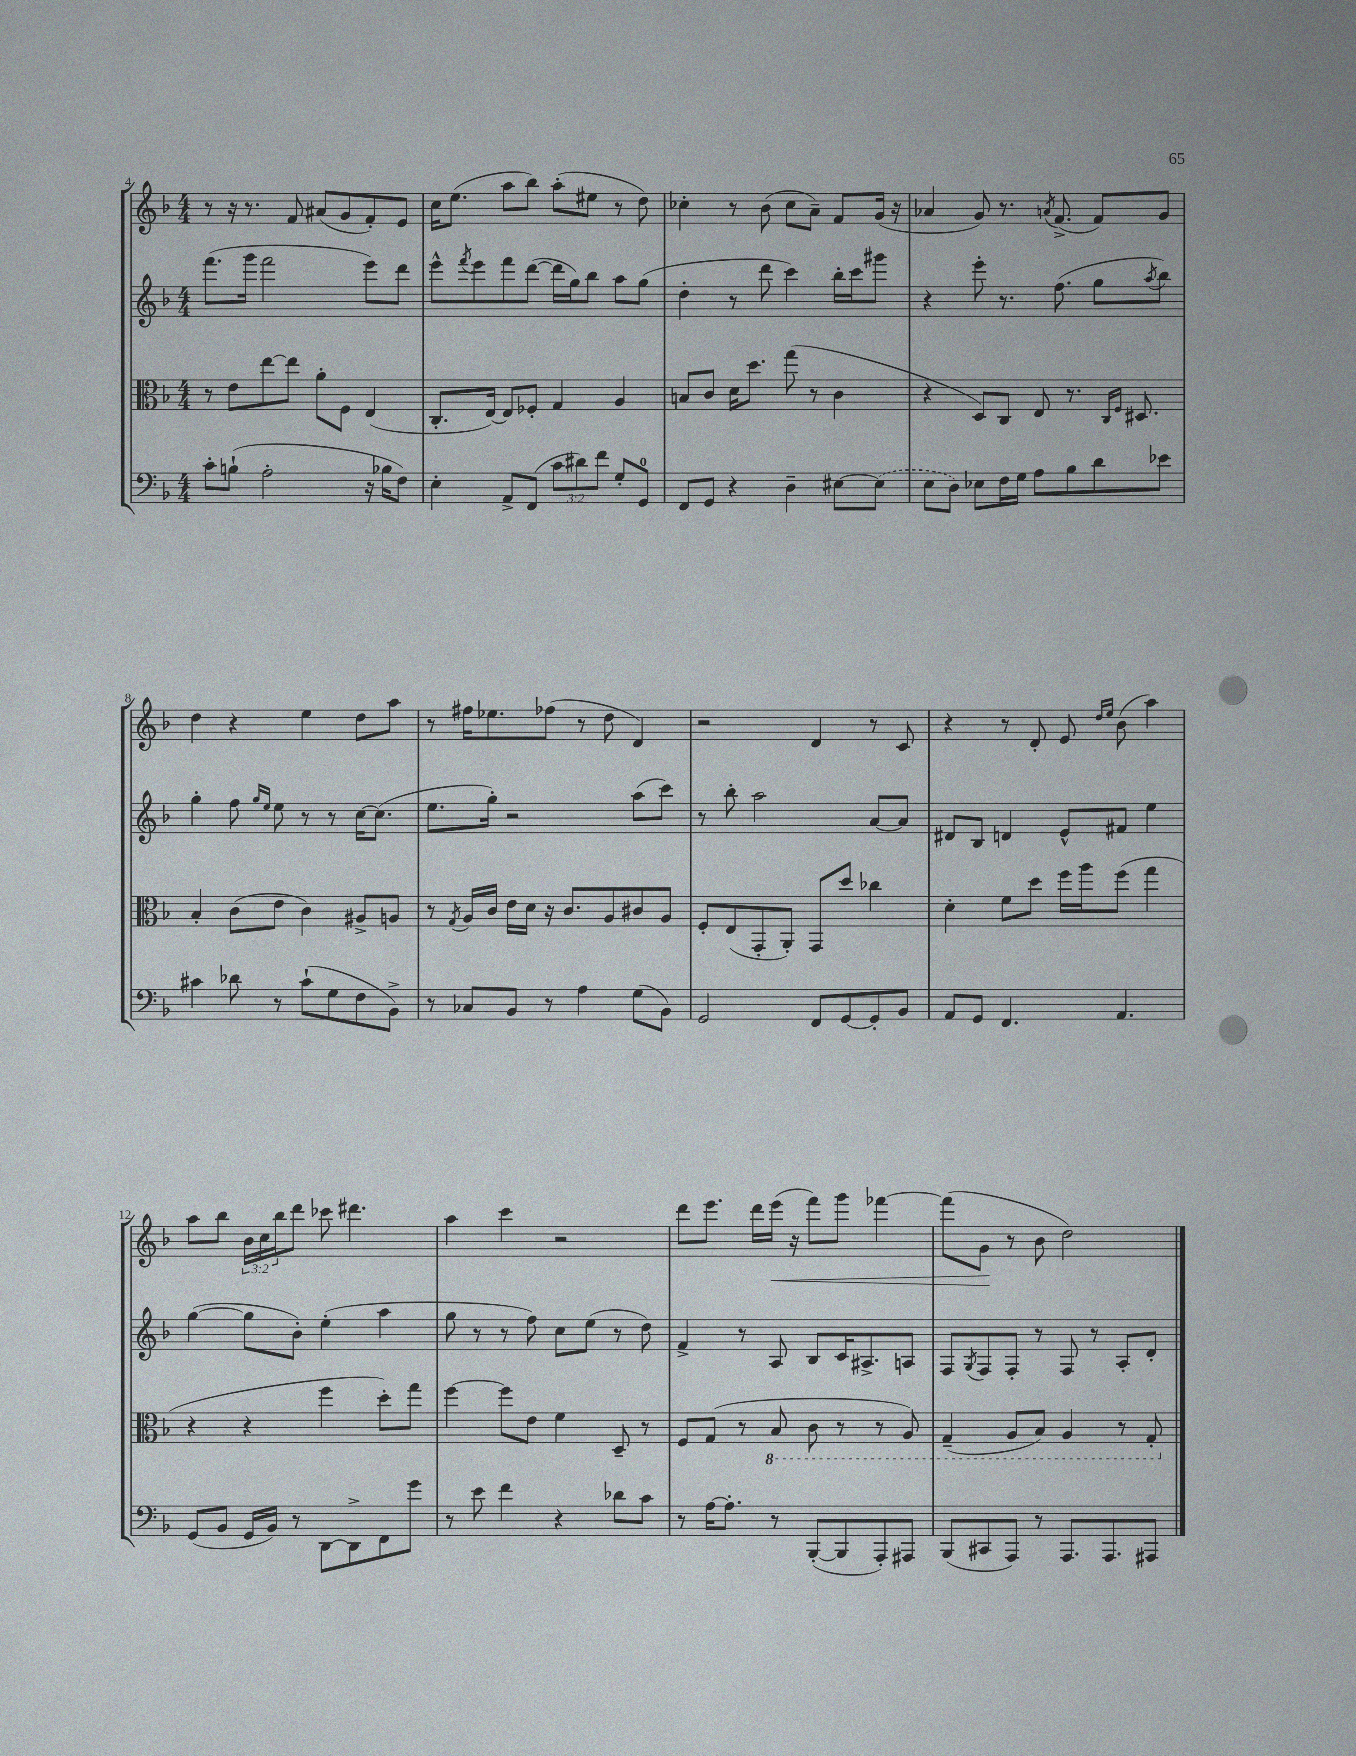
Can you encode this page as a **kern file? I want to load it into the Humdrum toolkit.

**kern	**kern	**kern	**kern
*staff4	*staff3	*staff2	*staff1
*clefF4	*clefC3	*clefG2	*clefG2
*k[b-]	*k[b-]	*k[b-]	*k[b-]
*M4/4	*M4/4	*M4/4	*M4/4
8c'\L	8r	(8.fff\L	8r
(8B`\J	8e\L	.	16r
.	.	16ggg\Jk	8.r
2A'\	[8ee\	2fff\	.
.	8ee\]J	.	8f/
.	8a'\L	.	(8a#/L
.	8F\J	.	8g/
16r	(4E/	8eee\L)	8f'/)
16B-\LK	.	.	.
8F\J)	.	8ddd\J	8e/J
=	=	=	=
4E'\	8.C'/L	8eee^^\L	16cc\LK
.	.	.	(8.ee\J
.	.	8qfff/	.
.	.	8eee\	.
.	[16E/Jk)	.	.
8AA^/L	8E/]L	8fff\	8aa\L
(8FF/J	8F-'/J	([8ddd\J	8bb-\J)
12c\L	4G/	16ddd\]LL	(8aa'\L
.	.	16gg\J)	.
12d#\)	.	.	.
.	.	8bb-\J	8ee#\J
12f\J	.	.	.
8G'/L	4A/	8aa\L	8r
8GG/J	.	(8gg\J	8dd\)
=	=	=	=
8FF/L	8B/L	4dd'\	4cc-'\
8GG/J	8c/J	.	.
4r	16d\LK	8r	8r
.	8.dd\J	.	.
.	.	8ddd\	(8b-\
4D~\	(8gg\	4ccc\)	8cc-\L
.	8r	.	8a~\J)
[8E#\L	4c\	16bb-'\LL	8f/L
.	.	16ccc\J	.
(8E#\]J	.	8ggg#\J	(16g/Jk
.	.	.	16r
=	=	=	=
8E\L	4r	4r	4a-/
8D\J)	.	.	.
8E-\L	8D/L)	8eee'\	8g/)
16F\L	8C/J	8.r	8.r
16G\JJ	.	.	.
8A\L	8E/	.	.
.	.	.	8qa/
.	.	(8.ff\	(8.f^/
8B-\	8.r	.	.
8d\	.	8gg\L	8f/L)
.	16qqC/LL	.	.
.	16qqF/JJ	.	.
.	8.D#/	.	.
.	.	8qaa/	.
8e-\J	.	8bb-\J)	8g/J
=	=	=	=
4c#\	4B-'/	4gg'\	4dd\
8d-\	(8c\L	8ff\	4r
.	.	16qqgg/LL	.
.	.	16qqee/JJ	.
8r	8e\J	8ee\	.
(8c#`\L	4c\)	8r	4ee\
8G\	.	8r	.
8F\	8A#^/L	[16cc\LK	8dd\L
.	.	(8.cc\]J	.
8BB-^\J)	8A/J	.	8aa\J
=	=	=	=
8r	8r	8.ee\L	8r
.	8qG/	.	.
8C-/L	16A/LL	.	16ff#\LK
.	16c/JJ	16gg'\Jk)	8.ee-\
8BB-/J	16e\LL	2r	.
.	16d\JJ	.	.
8r	16r	.	(8ff-\J
.	8.c/L	.	.
4A\	.	.	8r
.	8A/	.	8dd\
(8G\L	8c#/	(8aa\L	4d/)
8BB-\J)	8A/J	8ccc\J)	.
=	=	=	=
2GG/	8F'/L	8r	2r
.	(8E/	8bb-'\	.
.	8GG'/	2aa\	.
.	8AA'/J)	.	.
8FF/L	8GG/L	.	4d/
[8GG/	8dd/J	.	.
8GG'/]	4cc-\	[8a/L	8r
8BB-/J	.	8a/]J	8c/
=	=	=	=
8AA/L	4d'\	8d#/L	4r
8GG/J	.	8B-/J	.
4.FF/	8f\L	4d/	8r
.	8dd\J	.	8d'/
.	16ff\LL	8e^^/L	8e/
.	16aa\J	.	.
.	.	.	16qqdd/LL
.	.	.	16qqee/JJ
4.AA/	(8ff\J	8f#/J	(8b-\
.	4gg\	4ee\	4aa\)
=	=	=	=
(8GG/L	4r	([4gg\	8aa\L
8BB-/J	.	.	8bb-\J
16GG/LL	4r	8gg\]L	24b-\LL
.	.	.	24cc\
16BB-/JJ)	.	.	.
.	.	.	24bb-\J
8r	.	8b-'\J)	8ddd\J
[8DD\L	4ff\	(4ee'\	8ccc-\
8DD^\]	.	.	4.ddd#\
8FF\	8dd'\L)	4aa\	.
8g\J	8gg\J	.	.
=	=	=	=
8r	[4ff\	8gg\	4aa\
8e\	.	8r	.
4f\	8ff\]L	8r	4ccc\
.	8e\J	8ff\)	.
4r	4f\	8cc\L	2r
.	.	(8ee\J	.
8d-\L	8D~/	8r	.
8c\J	8r	8dd\)	.
=	=	=	=
8r	8F/L	4f^/	8ddd\L
[16A\LK	(8G/J	.	8.eee\J
8.A'\]J	.	.	.
.	8r	8r	.
.	.	.	16ddd\LL
8r	8BB-/	8A/	(16eee\JJ
.	.	.	16r
([8BBB-'/L	8C\	8B-/L	8fff\L)
8BBB-/]	8r	16c/K	8ggg\J
.	.	8.A#^/	.
8AAA'/)	8r	.	[4fff-\
8AAA#/J	8AA/)	8A/J	.
=	=	=	=
(8BBB-/L	(4GG~/	8F/L	(8fff-\]L
.	.	8qG/	.
8CC#/	.	8F/	8g\J
8AAA/J)	8AA/L	8F'/J	8r
8r	8BB-/J)	8r	8b-\
8.AAA/L	4AA/	8F/	2dd\)
.	.	8r	.
8.AAA/	.	.	.
.	8r	8A'/L	.
8AAA#/J	8GG'/	8d'/J	.
==	==	==	==
*-	*-	*-	*-
